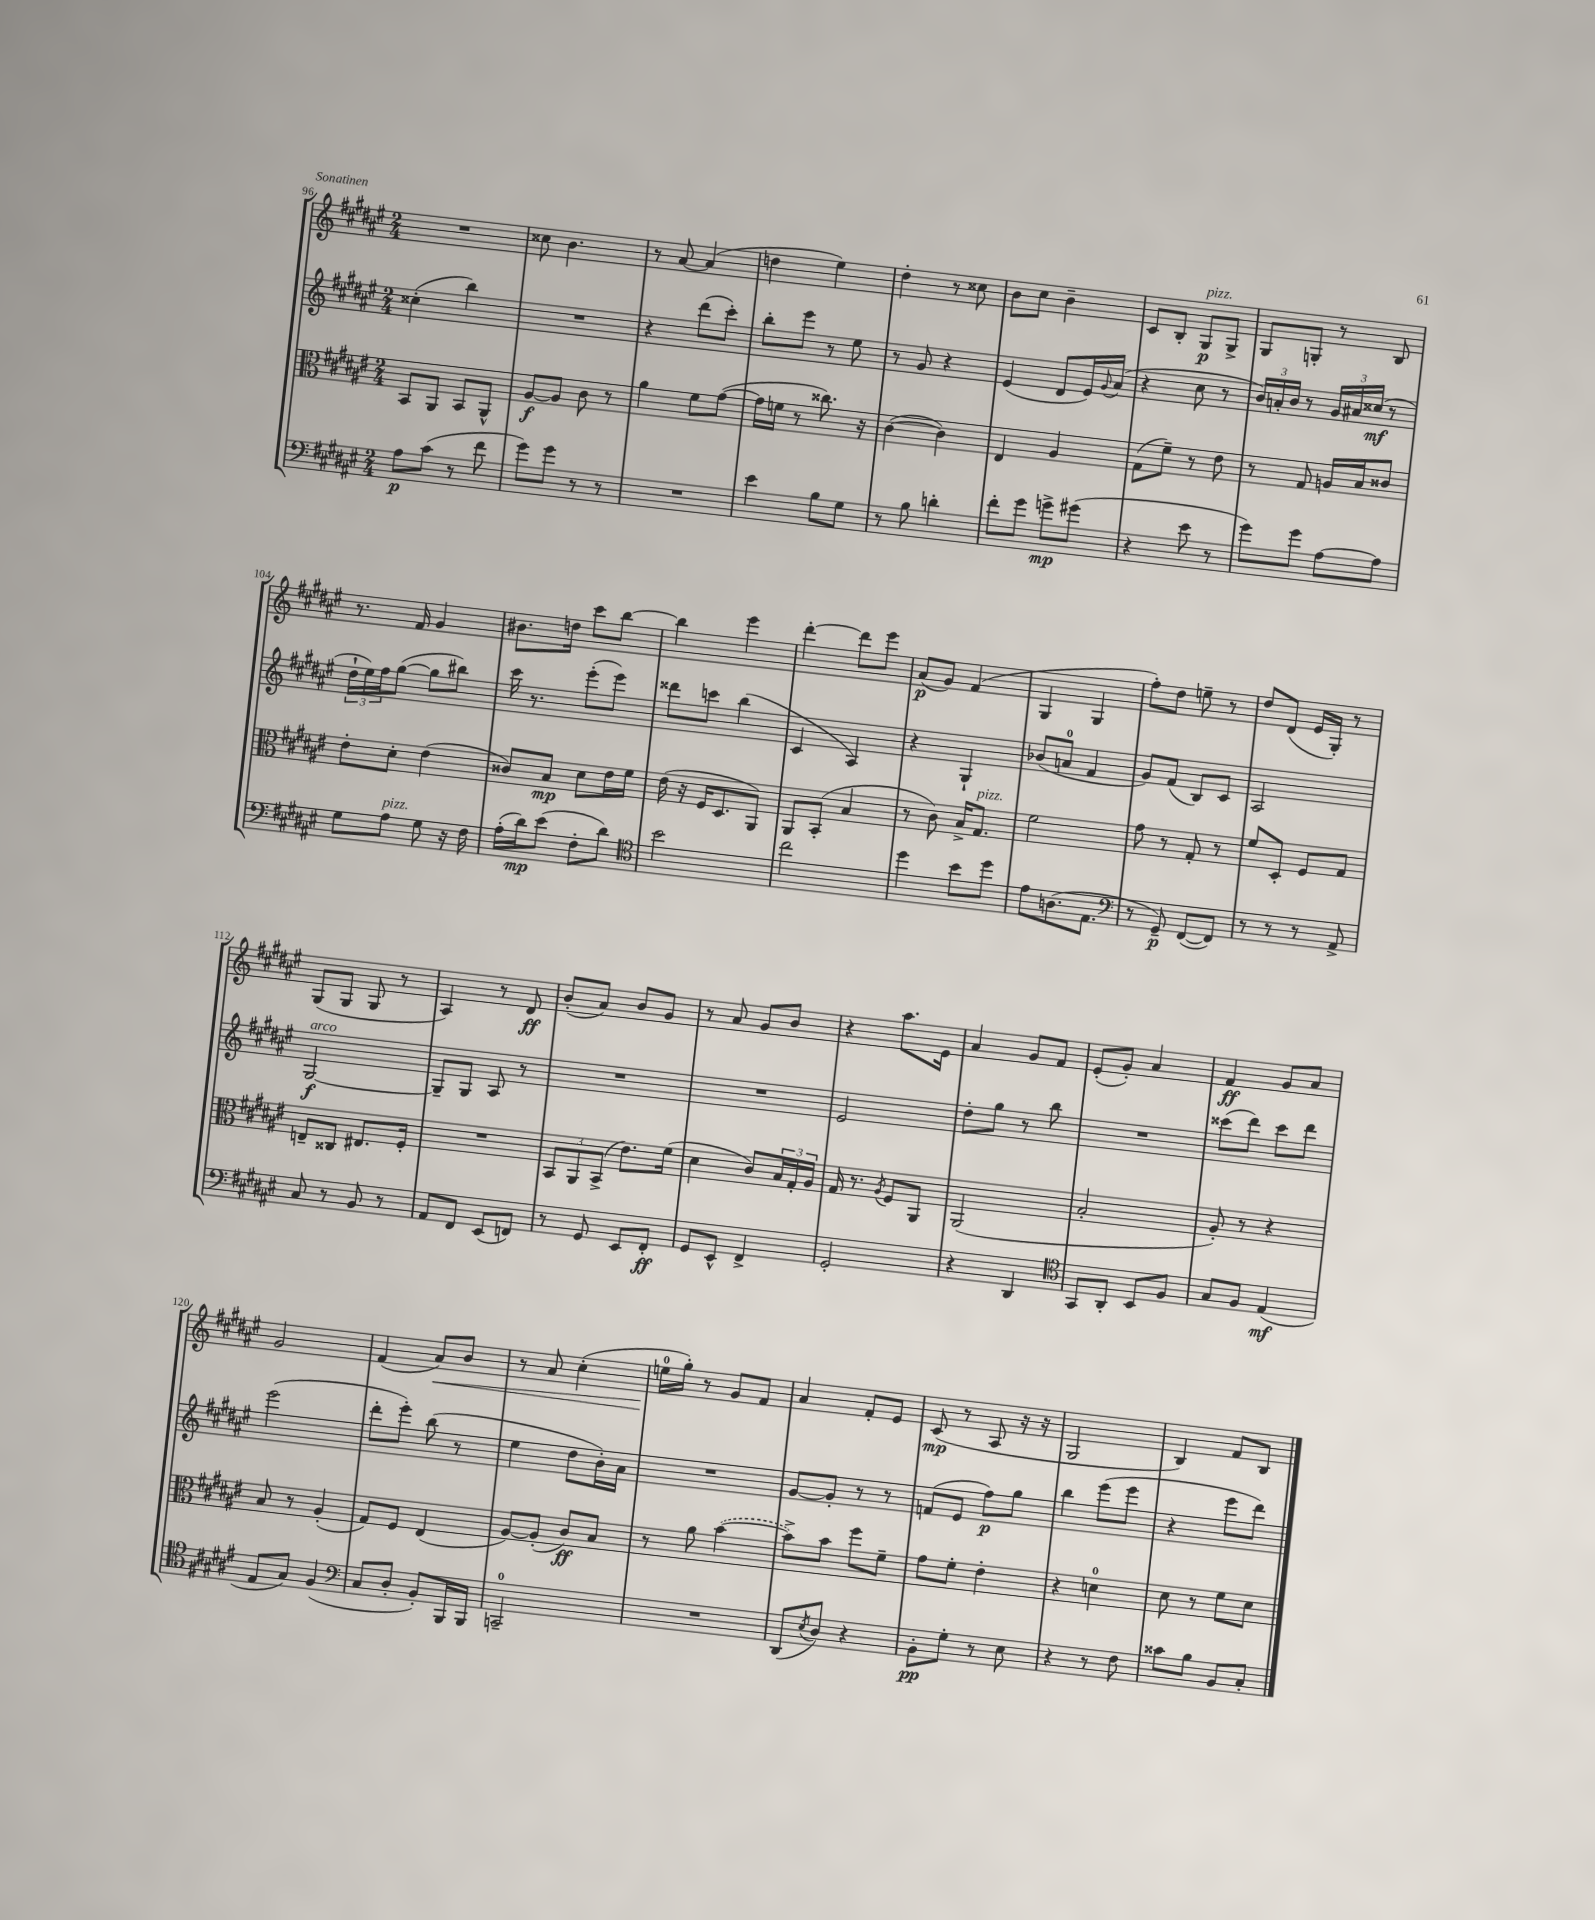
<<
\new StaffGroup <<
\new Staff = "s0" {
    \clef treble \key fis \major \numericTimeSignature \time 2/4
    R2 |
    cisis''8 b'4. |
    r8 ais'8~ ais'4( |
    d''4 eis''4) |
    dis''4-. r8 cisis''8 |
    b'8 cis''8 b'4-- |
    cis'8 b8-. gis8\p^\markup { \italic "pizz." } gis8-> |
    gis8 g8-. r8 b8 |
    r8. fis'16 gis'4 |
    bis'8. d''16 cis'''8 b''8~ |
    b''4 eis'''4 |
    dis'''4~-. dis'''8 eis'''8 |
    ais'8\p( gis'8) fis'4( |
    gis4 gis4 |
    fis''8-.) dis''8 e''8-- r8 |
    dis''8 dis'8( eis'16 gis16-.) r8 |
    gis8( gis8 gis8 r8 |
    ais4) r8 dis'8\ff |
    b'8-.( ais'8) b'8 gis'8 |
    r8 ais'8 gis'8 b'8 |
    r4 ais''8. eis'16 |
    ais'4 gis'8 fis'8 |
    eis'8-.( gis'8-.) ais'4 |
    fis'4\ff gis'8 ais'8 |
    gis'2 |
    fis'4( ais'8\<) b'8 |
    r8 ais'8 cis''4-.( |
    e''16-0\! gis''16-.) r8 gis'8 fis'8 |
    ais'4 fis'8-. eis'8 |
    cis'8\mp( r8 ais8 r16 r16 |
    gis2 |
    b4) fis'8 b8 \bar "|." |
}
\new Staff = "s1" {
    \clef treble \key fis \major \numericTimeSignature \time 2/4
    cisis''4-.( b''4) |
    R2 |
    r4 dis'''8( cis'''8-.) |
    b''8-. eis'''8 r8 eis''8 |
    r8 gis'8 r4 |
    eis'4( dis'8 eis'16) \appoggiatura { gis'8 } ais'16( |
    r4 cis''8 r8 |
    \tuplet 3/2 { b'16) a'16-. b'16 } r8 \tuplet 3/2 { gis'16 ais'16 cisis''16\mf( } r8 |
    \tuplet 3/2 { dis''16-! eis''16) fis''16 } gis''8~( gis''8 bis''8) |
    cis'''16 r8. eis'''8-.( eis'''8) |
    disis'''8 c'''8 b''4( |
    cis'4 ais4) |
    r4 gis4-! |
    bes'8( a'8-0 fis'4 |
    gis'8) fis'8( b8) cis'8 |
    ais2 |
    gis2~\f^\markup { \italic "arco" } |
    gis8-- gis8 ais8 r8 |
    R2 |
    R2 |
    eis'2 |
    dis''8-. gis''8 r8 b''8 |
    R2 |
    cisis'''8( dis'''8) cisis'''8 dis'''8 |
    eis'''2( |
    dis'''8-. eis'''8-.) b''8( r8 |
    eis''4 dis''8 b'16-.) ais'16 |
    R2 |
    gis'8~ gis'8-. r8 r8 |
    f'8( eis'8 fis''8\p) gis''8 |
    b''4 eis'''8( eis'''8 |
    r4 eis'''8 dis'''8) \bar "|." |
}
\new Staff = "s2" {
    \clef alto \key fis \major \numericTimeSignature \time 2/4
    b,8 ais,8 b,8 ais,8-^ |
    ais8~\f ais8 cis'8 r8 |
    ais'4 fis'8 gis'8~( |
    gis'16 f'16 r8 cisis''8.) r16 |
    cis'4~( cis'4) |
    eis4 ais4 |
    gis8( fis'8--) r8 eis'8 |
    r8 gis8 a16 b16 cisis'8 |
    eis'8-. dis'8-. eis'4( |
    cisis'8) b8\mp dis'8 eis'16 fis'16 |
    eis'16( r16 fis16 dis8. ais,8) |
    ais,8 b,8-.( b4 |
    r8 cis'8) b16-> gis8.^\markup { \italic "pizz." } |
    fis'2 |
    gis'8 r8 gis8-. r8 |
    fis'8 dis8-. fis8 gis8 |
    e8-- cisis8 eis8. fis16-. |
    R2 |
    \tuplet 3/2 { b,8 ais,8 b,8->( } eis'8.) fis'16( |
    dis'4 cis'8) \tuplet 3/2 { b16 gis16-. ais16 } |
    gis16 r8. \acciaccatura { ais8 } fis8 ais,8 |
    ais,2( |
    b2-. |
    ais8-.) r8 r4 |
    b8 r8 ais4-.( |
    gis8) fis8 eis4( |
    ais8~) ais8-.( cis'8\ff) b8 |
    r8 ais'8 \once \slurDashed b'4~( |
    b'8->) b'8 fis''8 fis'8-- |
    gis'8 fis'8-. eis'4-. |
    r4 d'4-0 |
    dis'8 r8 fis'8 dis'8 \bar "|." |
}
\new Staff = "s3" {
    \clef bass \key fis \major \numericTimeSignature \time 2/4
    ais8\p cis'8( r8 fis'8 |
    gis'8) gis'8 r8 r8 |
    R2 |
    eis'4 b8 gis8 |
    r8 b8 d'4-. |
    fis'8-. gis'8 g'8->\mp gis'8( |
    r4 eis'8 r8 |
    gis'8) gis'8 ais8~ ais8 |
    gis8 ais8^\markup { \italic "pizz." } gis8 r16 fis16 |
    ais16-.( dis'16\mp) eis'8( fis8-. dis'8) |
    \clef tenor b'2 |
    cis''2 |
    dis''4 b'8 dis''8 |
    eis'8 a8.( eis8. |
    \clef bass r8 gis,8--\p) fis,8~( fis,8) |
    r8 r8 r8 ais,8-> |
    cis8 r8 b,8 r8 |
    ais,8 fis,8 eis,8( f,8) |
    r8 gis,8 eis,8 fis,8-.\ff |
    gis,8 eis,8-^ fis,4-> |
    gis,2-. |
    r4 dis,4 |
    \clef tenor gis,8 ais,8-. b,8 fis8 |
    gis8 fis8 eis4\mf( |
    eis8 gis8) fis4( |
    \clef bass cis8 dis8-. b,8-.) b,,16 b,,16 |
    c,2-0-- |
    R2 |
    dis,8( \acciaccatura { eis8 } dis8) r4 |
    b,8-.\pp gis8-. r8 eis8 |
    r4 r8 fis8 |
    cisis'8 b8 b,8 cis8-. \bar "|." |
}
>>
>>
\layout { \context { \Score currentBarNumber = #96 } }
